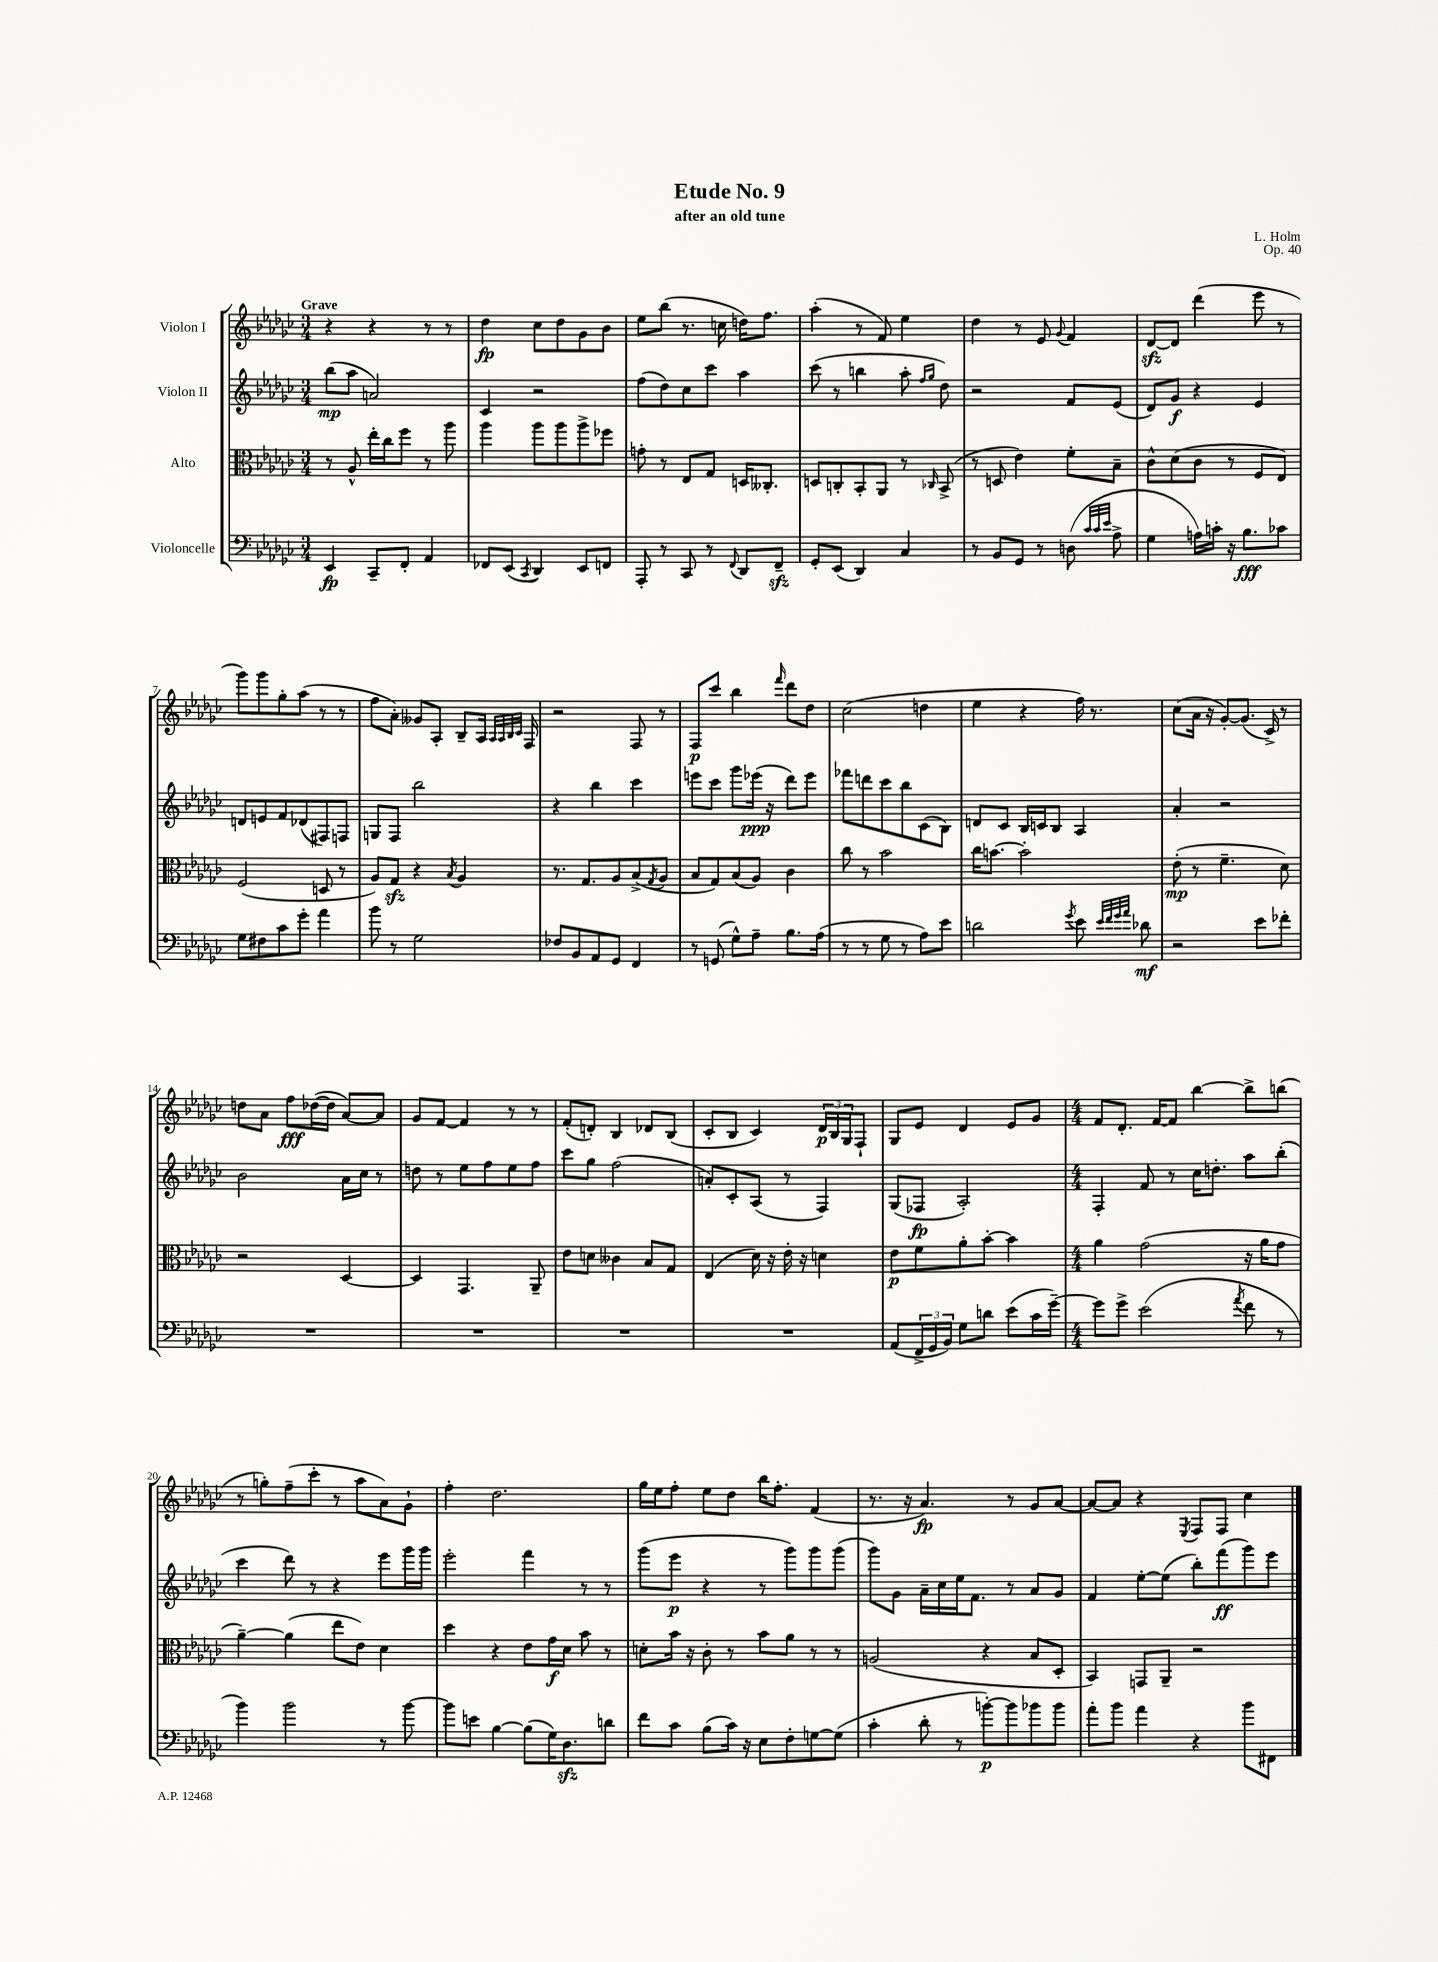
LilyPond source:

\header { title = "Etude No. 9" composer = "L. Holm" subtitle = "after an old tune" opus = "Op. 40" }
<<
\new StaffGroup <<
\new Staff = "s0" \with { instrumentName = "Violon I" } {
    \clef treble \key ges \major \numericTimeSignature \time 3/4 \tempo "Grave"
    r4 r4 r8 r8 |
    des''4\fp ces''8 des''8 ges'8 bes'8 |
    ees''8 bes''8( r8. c''16 d''16) f''8. |
    aes''4-.( r8 f'8) ees''4 |
    des''4 r8 ees'8 \appoggiatura { ges'8 } f'4 |
    des'8~\sfz des'8 des'''4( ees'''8 r8 |
    ges'''8) ges'''8 ges''8-. aes''8( r8 r8 |
    f''8 aes'8-.) geses'8 aes8-. bes8-- aes16 \grace { aes32 aes32 bes32 ces'32 } f16 |
    r2 f8 r8 |
    f8\p ces'''8 bes''4 \grace { f'''16 } des'''8 des''8 |
    ces''2( d''4 |
    ees''4 r4 f''16) r8. |
    ces''8( aes'16 r16 ges'8~-.) ges'8.( ces'16->) r8 |
    d''8 aes'8 f''8\fff des''16~( des''16 aes'8~) aes'8 |
    ges'8 f'8~ f'4 r8 r8 |
    f'8-.( d'8-.) bes4 des'8 bes8( |
    ces'8-. bes8 ces'4) \tuplet 3/2 { des'16\p bes16 ges16 } f8-! |
    ges8 ees'8 des'4 ees'8 ges'8 |
    \numericTimeSignature \time 4/4 f'8 des'8.-. f'16~ f'8 bes''4~ bes''8-> b''8( |
    r8 g''8-.) f''8--( ces'''8-. r8 aes''8 aes'8) ges'8-! |
    f''4-. des''2. |
    ges''16 ees''16 f''8-. ees''8 des''8 bes''16 f''8.-. f'4( |
    r8. r16 aes'4.\fp) r8 ges'8 aes'8~ |
    aes'8~ aes'8 r4 \acciaccatura { ees8 } f8 f8 ces''4 \bar "|." |
}
\new Staff = "s1" \with { instrumentName = "Violon II" } {
    \clef treble \key ges \major \numericTimeSignature \time 3/4
    bes''8\mp( aes''8 a'2) |
    ces'4 r2 |
    f''8( des''8) ces''8 ces'''8 aes''4 |
    ces'''8( r8 b''4 aes''8-. \grace { f''16 ges''16 } des''8) |
    r2 f'8 ees'8( |
    des'8) ges'8\f r4 ees'4 |
    d'8 e'8 f'8 des'8( fis8) f8 |
    g8 f8 bes''2 |
    r4 bes''4 ces'''4 |
    e'''8 ces'''8 ges'''8 ees'''16\ppp( r16 des'''8) ees'''8 |
    fes'''8 d'''8 ces'''8 bes''8 ces'8( bes8) |
    d'8 ces'8 bes16 c'16 bes8 aes4 |
    aes'4-. r2 |
    bes'2 aes'16 ces''16 r8 |
    d''8 r8 ees''8 f''8 ees''8 f''8 |
    ces'''8 ges''8 f''2( |
    a'8-.) ces'8-. aes8( r8 f4) |
    ges8( fes8\fp aes2-.) |
    \numericTimeSignature \time 4/4 f4-. f'8 r8 ces''16 d''8.-. aes''8 bes''8-.( |
    ces'''4 des'''8) r8 r4 ees'''8 ges'''16 ges'''16 |
    ees'''2-. f'''4 r8 r8 |
    ges'''8( ees'''8\p r4 r8 ges'''8) ges'''8 ges'''8( |
    ges'''8) ges'8 aes'16-- ces''16 ees''16 f'8. r8 aes'8 ges'8 |
    f'4 ees''8~-. ees''8( bes''8-.) f'''8\ff( ges'''8) ees'''8 \bar "|." |
}
\new Staff = "s2" \with { instrumentName = "Alto" } {
    \clef alto \key ges \major \numericTimeSignature \time 3/4
    r8 aes8-^ ees''16-. ces''16 f''8 r8 aes''8 |
    aes''4 aes''8 aes''8 aes''8-> fes''8 |
    g'8-. r8 ees8 ges8 d16 ceses8.-. |
    d8 c8-. bes,8-. aes,8 r8 \grace { ces16 } bes,8->( |
    r8 d8 ees'4) f'8-. bes8-- |
    ces'8-^ des'8( ces'8 r8 f8 ees8) |
    f2( d8 r8 |
    aes8) ges8\sfz r4 \acciaccatura { bes8 } aes4 |
    r8. ges8. aes8 bes8->( \acciaccatura { ges8 } aes8 |
    bes8 ges8) bes8( aes8) ces'4 |
    ces''8 r8 bes'2 |
    ces''16 b'8.~ b'2-. |
    ees'8-.\mp( r8 f'4.-- des'8) |
    r2 des4~ |
    des4 ges,4. aes,8-- |
    ees'8 d'8 ceses'4 bes8 ges8 |
    ees4( des'16) r16 ees'16-. r16 d'4 |
    ees'8\p f'8 aes'8-. bes'8~-. bes'4 |
    \numericTimeSignature \time 4/4 aes'4 ges'2( r16 aes'16 ges'8 |
    aes'4~--) aes'4( ees''8 ees'8) des'4 |
    des''4 r4 ees'8 ges'16\f des'16 bes'8 r8 |
    d'8-. bes'16 r16 ces'8-. r8 bes'8 aes'8 r8 r8 |
    a2( r4 bes8 des8-. |
    bes,4) g,8 aes,8-- r2 \bar "|." |
}
\new Staff = "s3" \with { instrumentName = "Violoncelle" } {
    \clef bass \key ges \major \numericTimeSignature \time 3/4
    ees,4\fp ces,8-- f,8-. aes,4 |
    fes,8 ees,8( \acciaccatura { ces,8 } des,4) ees,8 f,8 |
    aes,,8-. r8 ces,8 r8 \appoggiatura { f,8 } des,8 f,8--\sfz |
    ges,8-. ees,8( des,4) ces4 |
    r8 bes,8 ges,8 r8 d8( \grace { ces'32 ces'32 ees'32 } aes8-> |
    ges4 a16) c'16-. r16 bes8.\fff ces'8 |
    ges8 fis8 ces'8 ges'8-. aes'4 |
    bes'8 r8 ges2 |
    fes8 bes,8 aes,8 ges,8 f,4 |
    r8 g,8( ges8-^) aes8-- bes8. aes16( |
    r8 r8 ges8 r8 aes8) ees'8 |
    d'2 \acciaccatura { ges'8 } ees'8 \grace { ees'32 f'32 ges'32 aes'32 } des'8\mf |
    r2 ees'8 fes'8-. |
    R2. |
    R2. |
    R2. |
    R2. |
    aes,8( \tuplet 3/2 { f,16-> ges,16 bes,16) } ges8 d'8 ees'8( ces'16 ges'16~--) |
    \numericTimeSignature \time 4/4 ges'8 ges'8-> ees'2( \acciaccatura { aes'8 } f'8 r8 |
    bes'4) bes'2 r8 bes'8~ |
    bes'8 e'8 bes4~ bes8( ges16) des8.\sfz d'8 |
    f'8 ces'8 bes8( ces'16) r16 ees8 f8-. g8~ g8( |
    ces'4-. des'8-. r8 b'8~-.\p) b'8 bes'8 bes'8 |
    aes'8-. bes'8 aes'4 r4 bes'8 fis,8 \bar "|." |
}
>>
>>
